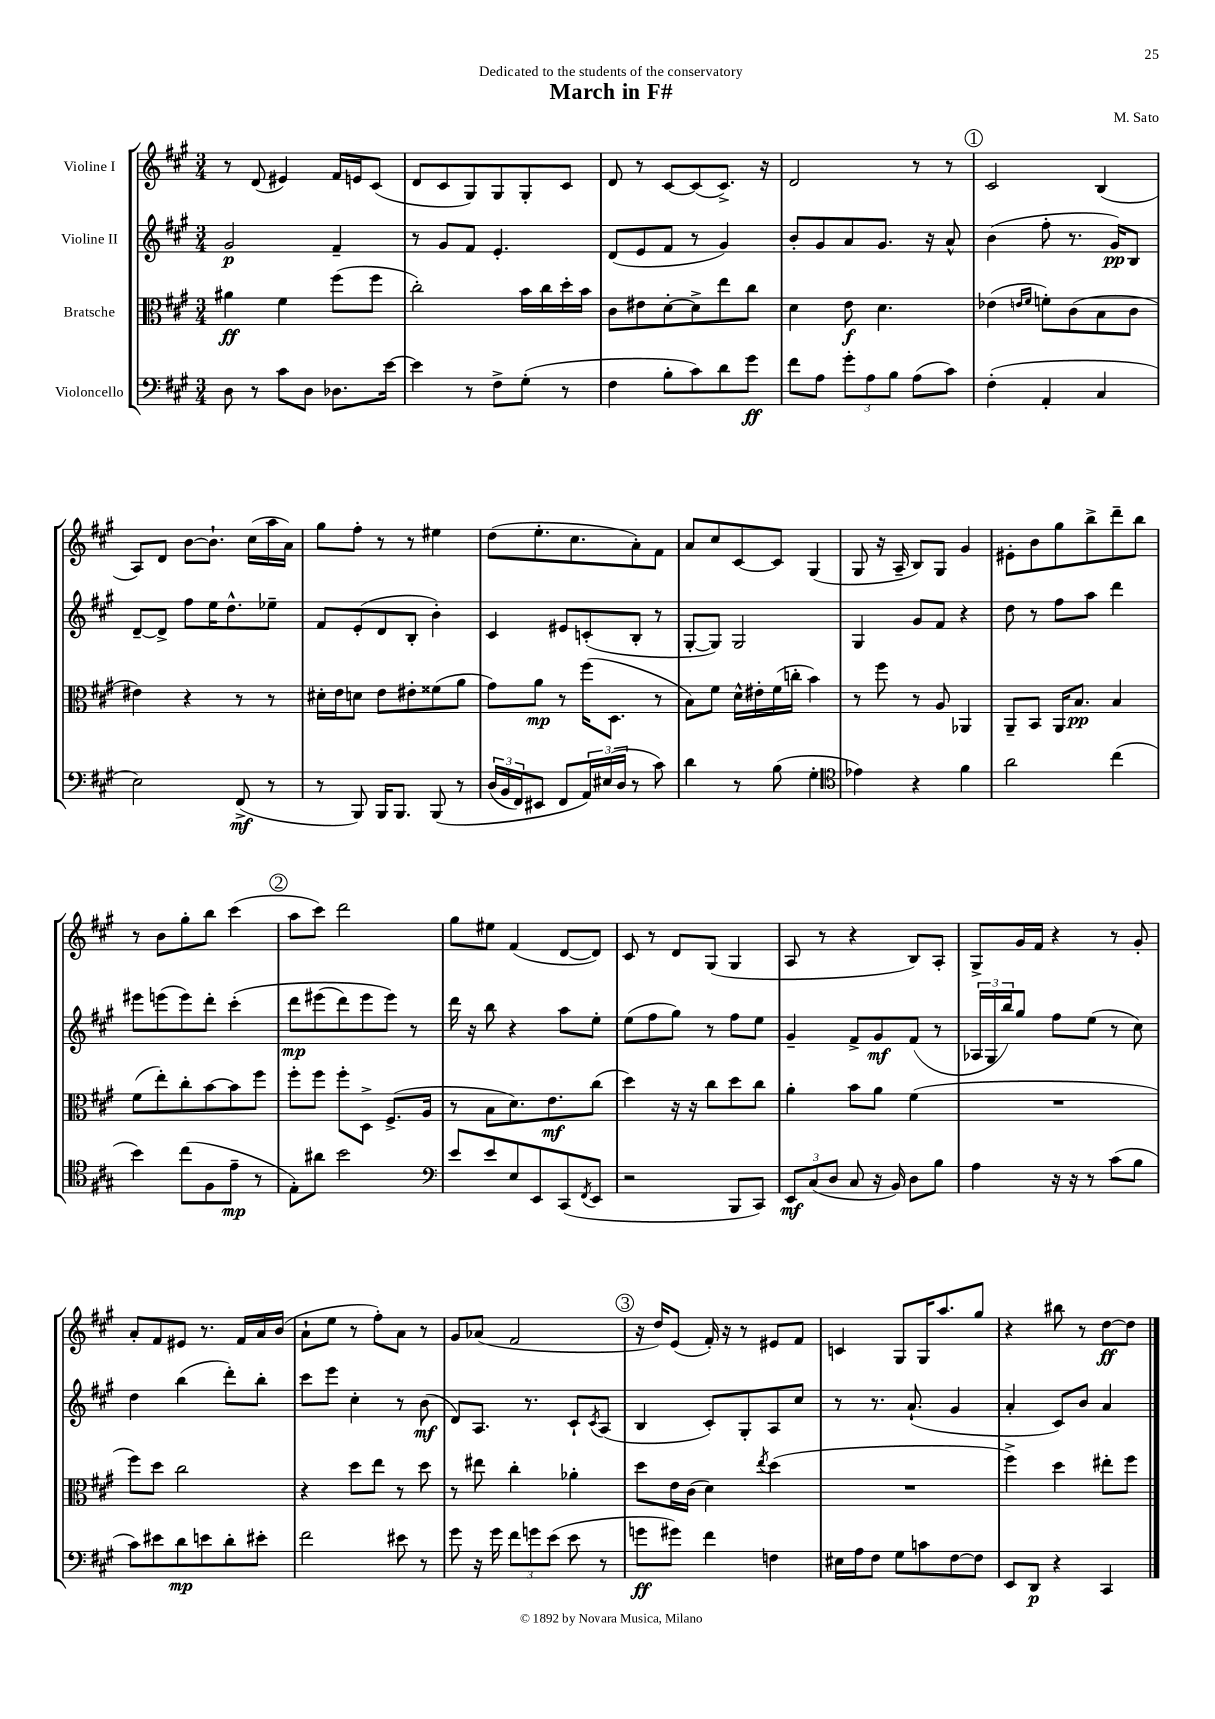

**kern	**kern	**kern	**kern
*staff4	*staff3	*staff2	*staff1
*clefF4	*clefC3	*clefG2	*clefG2
*k[f#c#g#]	*k[f#c#g#]	*k[f#c#g#]	*k[f#c#g#]
*M3/4	*M3/4	*M3/4	*M3/4
8D	4a#	2g#	8r
8r	.	.	(8d
8c#	4f#	.	4e#)
8D	.	.	.
8.D-	(8ff#	4f#~	16f#
.	.	.	16e
.	8ff#	.	(8c#
[16e	.	.	.
=	=	=	=
4e]	2cc#')	8r	8d
.	.	8g#	8c#
8r	.	8f#	8G#)
8F#^	.	4.e'	8G#
(8G#'	16b	.	8G#'
.	16cc#	.	.
8r	16dd'	.	8c#
.	16b	.	.
=	=	=	=
4F#	8c#	(8d	8d
.	8e#	8e	8r
8B'	[8d'	8f#	[8c#
8c#)	8d^]	8r	(8c#]
8d	8ee	4g#)	8.c#^)
8g#	8cc#	.	.
.	.	.	16r
=	=	=	=
8f#	4d	8b'	2d
8A	.	8g#	.
12g#'	8e	8a	.
12A	.	.	.
.	4.d	8.g#	.
12B	.	.	.
(8A	.	.	8r
.	.	16r	.
8c#)	.	8a^^	8r
=	=	=	=
(4F#'	(4e-	(4b	2c#
.	16qqe	.	.
.	16qqf#	.	.
4AA'	8f')	8ff#'	.
.	(8c#	8.r	.
4C#	8B	.	(4B
.	.	16g#)	.
.	8c#	8B	.
=	=	=	=
2E)	4e#)	[8d~	8A)
.	.	8d^]	8d
.	4r	8ff#	[8b
.	.	16ee	8.b`]
.	.	8.dd^^	.
(8FF#^	8r	.	.
.	.	.	(16cc#
8r	8r	8ee-~	16aa
.	.	.	16a)
=	=	=	=
8r	16d#'	8f#	8gg#
.	16e	.	.
8BBB)	8d	(8e'	8ff#'
16BBB	8e	8d	8r
8.BBB	.	.	.
.	8e#'	8B'	8r
&(8BBB	(8f##	4b')	4ee#
8r	8a	.	.
=	=	=	=
(24D	8g#)	4c#	(8dd
24BB	.	.	.
24FF#)	.	.	.
8EE#	8a	.	8.ee'
8FF#	8r	8e#	.
.	.	.	8.cc#
24AA&)	(16ff#	(8c'	.
(24E#	.	.	.
.	8.D	.	.
24D	.	.	.
8r	.	8B'	8a')
8c#)	8r	8r	8f#
=	=	=	=
4d	8B)	[8G#'	8a
.	8f#	8G#])	8cc#
8r	16d^^	2G#	[8c#
.	16e#'	.	.
(8B	(16f#	.	8c#]
.	16cc'	.	.
4G#'	4b)	.	(4G#
=	=	=	=
*clefC4	*	*	*
4e-)	8r	4G#	8G#
.	8ff#	.	16r
.	.	.	16A~
4r	8r	8g#	8B)
.	8A	8f#	8G#
4f#	4AA-	4r	4g#
=	=	=	=
2a	8AA~	8dd	8e#'
.	8BB	8r	8b
.	16AA	8ff#	8gg#
.	8.B	.	.
.	.	8aa	8bb^
(4cc#	4B	4ddd	8ddd~
.	.	.	8bb
=	=	=	=
4b)	(8f#	8eee#	8r
.	8ee')	(8eee	8b
(8cc#	8cc#'	8eee)	8gg#'
8F#	[8b	8ddd'	8bb
8e~	8b]	&(4ccc#'	(4ccc#
8r	8ff#	.	.
=	=	=	=
8E')	8ff#'	8ddd	8aa
8a#	8ff#	(8eee#	8ccc#)
2b	8ff#'	8ddd)	2ddd
.	8D^	8eee#	.
.	(8.F#^	8eee#&)	.
.	.	8r	.
.	16A	.	.
=	=	=	=
*clefF4	*	*	*
8e	8r	16ddd	8gg#
.	.	16r	.
8e	8B	8bb	8ee#
8E	8.d)	4r	(4f#
8EE	.	.	.
.	8.e	.	.
(8CC#	.	8aa	[8d
8qFF#	.	.	.
8EE	(8cc#	8ee'	8d])
=	=	=	=
2r	4dd)	(8ee	8c#
.	.	8ff#	8r
.	16r	8gg#)	8d
.	16r	.	.
.	8cc#	8r	(8G#
8BBB	8dd	8ff#	4G#
8CC#)	8cc#	8ee	.
=	=	=	=
12EE	4a'	4g#~	8A
(12C#	.	.	.
.	.	.	8r
12D	.	.	.
8C#	8b	8f#^	4r
16r	8a	8g#	.
16BB)	.	.	.
8D	(4f#	(8f#	8B)
8B	.	8r	8A'
=	=	=	=
4A	2.r	24A-	8G#^
.	.	24G#	.
.	.	24bb)	.
.	.	8gg#	16g#
.	.	.	16f#
16r	.	8ff#	4r
16r	.	.	.
8r	.	(8ee	.
(8c#	.	8r	8r
8B	.	8cc#)	8g#'
=	=	=	=
8c#)	8ff#)	4dd	8a'
8e#	8dd	.	8f#
8d	2cc#	(4bb	8e#
8e	.	.	8.r
8d'	.	8ddd')	.
.	.	.	16f#
8e#'	.	8bb'	16a
.	.	.	(16b
=	=	=	=
2f#	4r	8ccc#	8a`
.	.	8eee	8ee
.	8dd	4cc#'	8r
.	8ee	.	8ff#')
8e#	8r	8r	8a
8r	8dd	(8b	8r
=	=	=	=
8g#	8r	8d)	8g#
16r	8ee#	8.A	(8a-
16g#	.	.	.
12f#	4cc#'	.	2f#
.	.	8.r	.
12g	.	.	.
(12e	.	.	.
8e	4a-'	8c#`	.
.	.	8qc#	.
8r	.	(8A	.
=	=	=	=
8g	8dd	4B	16r
.	.	.	16dd)
8g#)	16e	.	(8e
.	(16c#	.	.
4f#	4d)	8c#')	16f#')
.	.	.	16r
.	.	8G#'	8r
.	8qee	.	.
4F	(4dd	8A	8e#
.	.	8cc#	8f#
=	=	=	=
16E#	2.r	8r	4c
16A	.	.	.
8F#	.	8.r	.
8G#	.	.	8G#
.	.	(8.a`	.
8c	.	.	16G#
.	.	.	8.aa
[8F#	.	4g#	.
8F#]	.	.	8gg#
=	=	=	=
8EE	4ff#^)	4a'	4r
8DD	.	.	.
4r	4dd	8c#)	8bb#
.	.	8b	8r
4CC#	8ee#'	4a	[8dd
.	8ff#	.	8dd]
==	==	==	==
*-	*-	*-	*-
